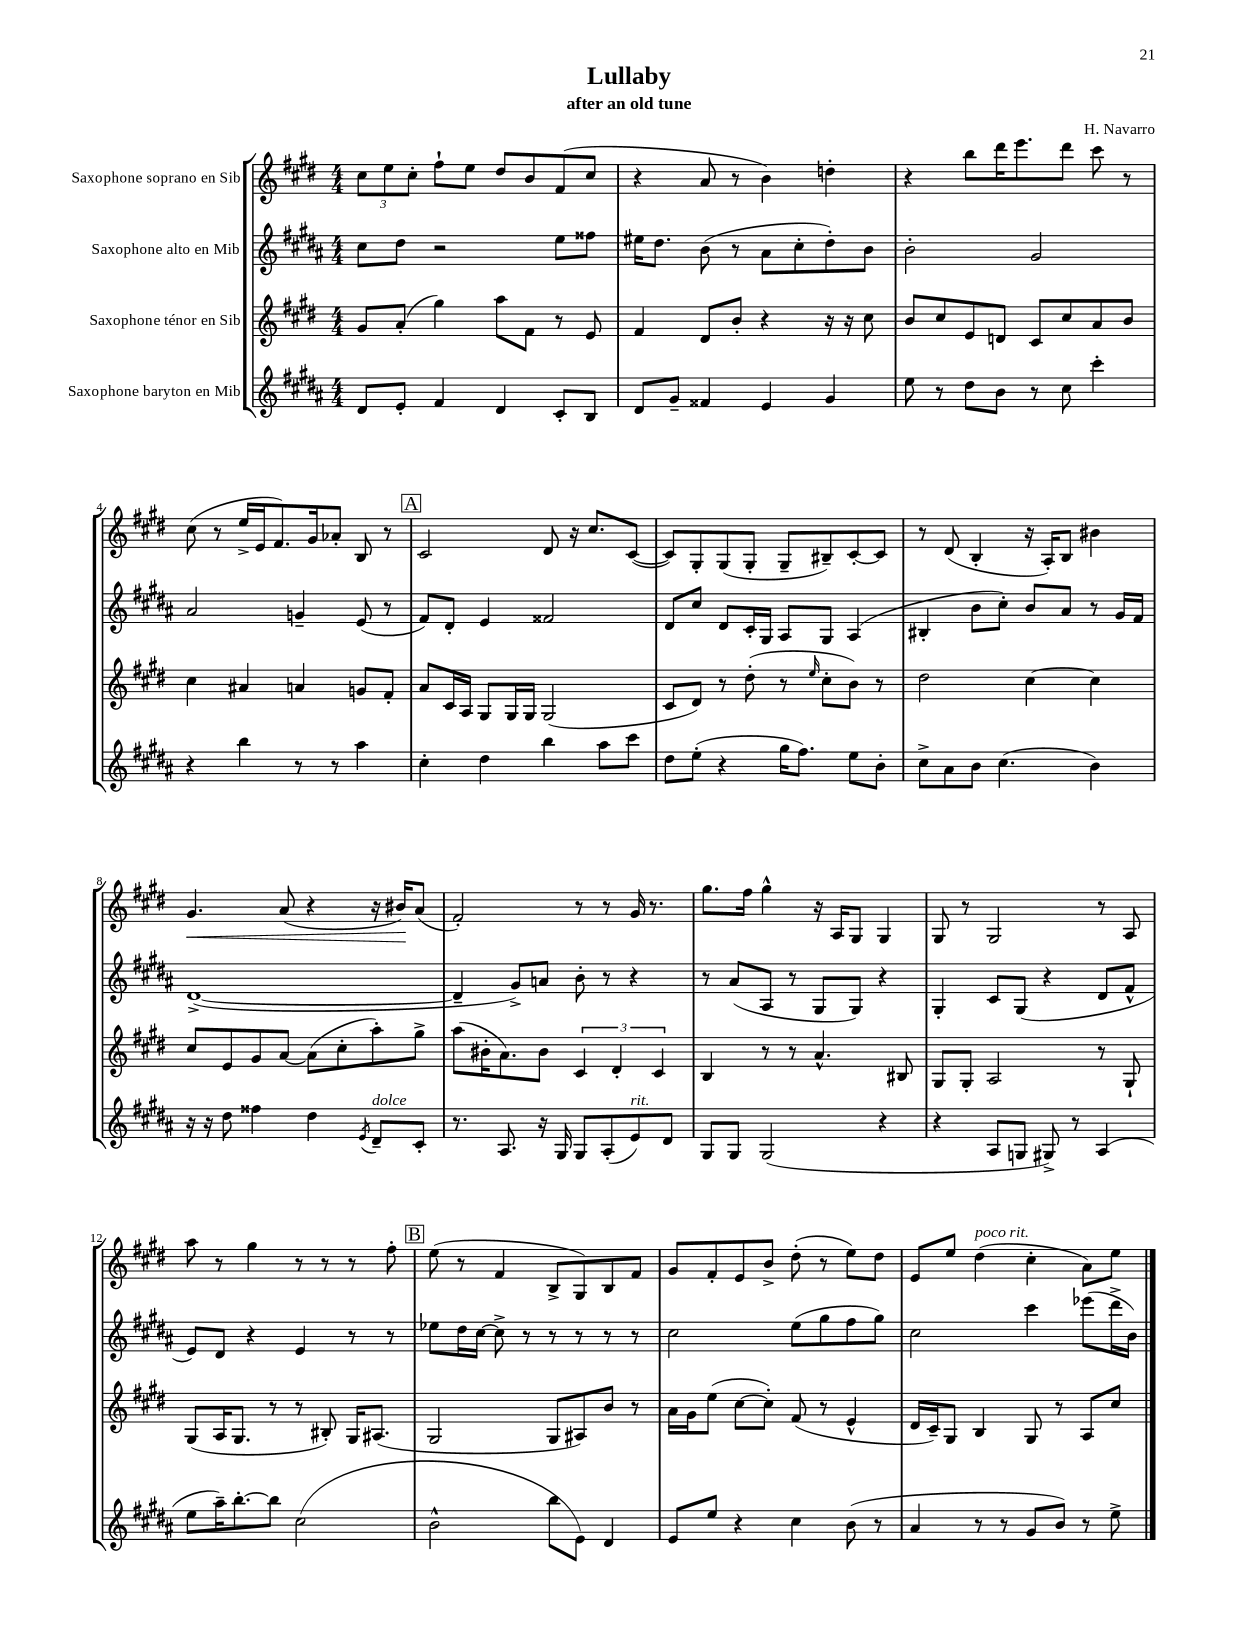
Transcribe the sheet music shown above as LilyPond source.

\header { title = "Lullaby" composer = "H. Navarro" subtitle = "after an old tune" }
<<
\new StaffGroup <<
\new Staff = "s0" \with { instrumentName = "Saxophone soprano en Sib" } {
    \clef treble \key e \major \numericTimeSignature \time 4/4
    \tuplet 3/2 { cis''8 e''8 cis''8-. } fis''8-! e''8 dis''8 b'8 fis'8( cis''8 |
    r4 a'8 r8 b'4) d''4-. |
    r4 b''8 dis'''16 e'''8. dis'''8 cis'''8 r8 |
    cis''8( r8 e''16-> e'16 fis'8.) gis'16 aes'8-. b8 r8 |
    \mark \markup { \box "A" } cis'2 dis'8 r16 cis''8. cis'8~( |
    cis'8) gis8-. gis8( gis8-. gis8-- bis8--) cis'8~-. cis'8 |
    r8 dis'8( b4-. r16 a16-.) b8 bis'4 |
    gis'4.\< a'8( r4 r16 bis'16\!) a'8( |
    fis'2-.) r8 r8 gis'16 r8. |
    gis''8. fis''16 gis''4-^ r16 a16 gis8 gis4 |
    gis8 r8 gis2 r8 a8 |
    a''8 r8 gis''4 r8 r8 r8 fis''8-. |
    \mark \markup { \box "B" } e''8( r8 fis'4 b8-> gis8) b8 fis'8 |
    gis'8 fis'8-. e'8 b'8-> dis''8-.( r8 e''8) dis''8 |
    e'8 e''8 dis''4^\markup { \italic "poco rit." }( cis''4-. a'8) e''8 \bar "|." |
}
\new Staff = "s1" \with { instrumentName = "Saxophone alto en Mib" } {
    \clef treble \key b \major \numericTimeSignature \time 4/4
    cis''8 dis''8 r2 e''8 fisis''8 |
    eis''16 dis''8. b'8( r8 ais'8 cis''8-. dis''8-.) b'8 |
    b'2-. gis'2 |
    ais'2 g'4-- e'8( r8 |
    \mark \markup { \box "A" } fis'8) dis'8-. e'4 fisis'2 |
    dis'8 cis''8 dis'8 cis'16-. gis16 ais8 gis8 ais4( |
    bis4-. b'8 cis''8-.) b'8 ais'8 r8 gis'16 fis'16 |
    dis'1~->( |
    dis'4-- gis'8->) a'8 b'8-. r8 r4 |
    r8 ais'8( ais8 r8 gis8 gis8) r4 |
    gis4-. cis'8 gis8( r4 dis'8 fis'8-^ |
    e'8) dis'8 r4 e'4 r8 r8 |
    \mark \markup { \box "B" } ees''8 dis''16 cis''16~ cis''8-> r8 r8 r8 r8 r8 |
    cis''2 e''8( gis''8 fis''8 gis''8) |
    cis''2 cis'''4 ees'''8( dis'''16-> b'16) \bar "|." |
}
\new Staff = "s2" \with { instrumentName = "Saxophone ténor en Sib" } {
    \clef treble \key e \major \numericTimeSignature \time 4/4
    gis'8 a'8-.( gis''4) a''8 fis'8 r8 e'8 |
    fis'4 dis'8 b'8-. r4 r16 r16 cis''8 |
    b'8 cis''8 e'8 d'8 cis'8 cis''8 a'8 b'8 |
    cis''4 ais'4 a'4 g'8 fis'8-. |
    \mark \markup { \box "A" } a'8 cis'16 a16 gis8 gis16 gis16 gis2( |
    cis'8 dis'8) r8 dis''8-.( r8 \grace { e''16 } cis''8-. b'8) r8 |
    dis''2 cis''4~ cis''4 |
    cis''8 e'8 gis'8 a'8~ a'8( cis''8-. a''8-.) gis''8-> |
    a''8( bis'16-. a'8.) bis'8 \tuplet 3/2 { cis'4 dis'4-. cis'4 } |
    b4 r8 r8 a'4.-^ bis8 |
    gis8 gis8-. a2 r8 gis8-! |
    gis8( a16 gis8. r8 r8 bis8-.) gis16 ais8.( |
    \mark \markup { \box "B" } gis2 gis8 ais8) b'8 r8 |
    a'16 gis'16 e''8( cis''8~ cis''8-.) fis'8( r8 e'4-^ |
    dis'16 cis'16--) gis8 b4 gis8 r8 a8 cis''8 \bar "|." |
}
\new Staff = "s3" \with { instrumentName = "Saxophone baryton en Mib" } {
    \clef treble \key b \major \numericTimeSignature \time 4/4
    dis'8 e'8-. fis'4 dis'4 cis'8-. b8 |
    dis'8 gis'8-- fisis'4 e'4 gis'4 |
    e''8 r8 dis''8 b'8 r8 cis''8 cis'''4-. |
    r4 b''4 r8 r8 ais''4 |
    \mark \markup { \box "A" } cis''4-. dis''4 b''4 ais''8 cis'''8 |
    dis''8 e''8-.( r4 gis''16 fis''8.) e''8 b'8-. |
    cis''8-> ais'8 b'8 cis''4.( b'4) |
    r16 r16 dis''8 fisis''4 dis''4 \acciaccatura { e'8 } dis'8--^\markup { \italic "dolce" } cis'8-. |
    r8. ais8. r16 gis16 gis8 ais8-.( e'8^\markup { \italic "rit." }) dis'8 |
    gis8 gis8 gis2( r4 |
    r4 ais8 g8 gis8->) r8 ais4( |
    e''8 ais''16--) b''8.~-. b''8 cis''2( |
    \mark \markup { \box "B" } b'2-^ b''8 e'8) dis'4 |
    e'8 e''8 r4 cis''4 b'8( r8 |
    ais'4 r8 r8 gis'8 b'8) r8 e''8-> \bar "|." |
}
>>
>>
